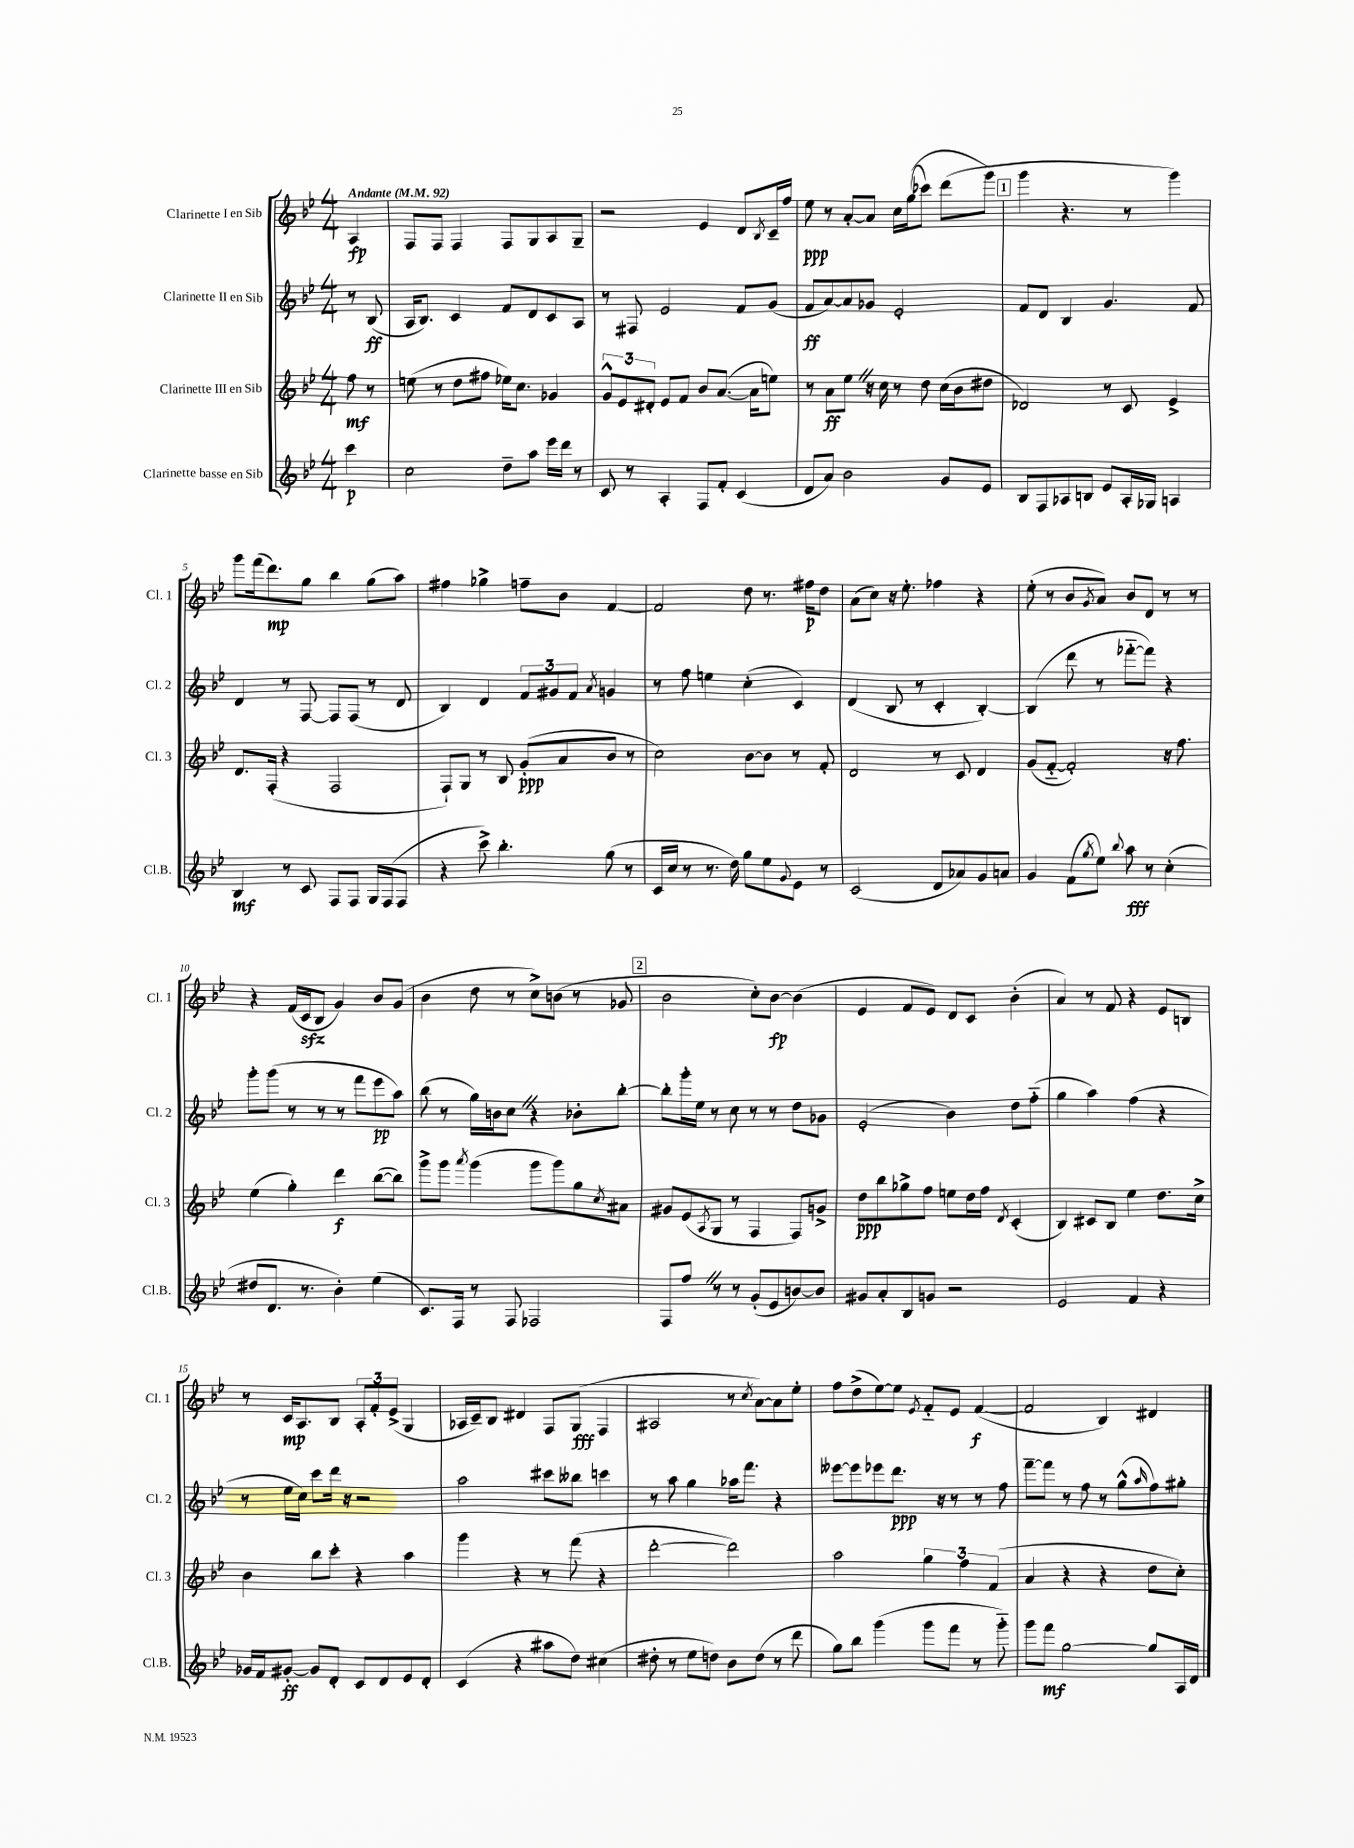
<<
\new StaffGroup <<
\new Staff = "s0" \with { instrumentName = "Clarinette I en Sib" shortInstrumentName = "Cl. 1" } {
    \clef treble \key bes \major \numericTimeSignature \time 4/4 \partial 4 \tempo "Andante" 4 = 92
    a4\fp |
    f8 f8 f4 f8 g8 a8 g8-- |
    r2 ees'4 d'8 \acciaccatura { bes8 } c'16-- f''16 |
    ees''8\ppp r8 a'8~-. a'8 c''16 g''16(\( ces'''8) d'''8( g'''8\) |
    \mark \markup { \box "1" } g'''4 r4. r8 g'''4) |
    g'''8 f'''16( d'''8.\mp) g''8 bes''4 g''8( a''8) |
    fis''4 ges''4-> f''8-- bes'8 f'4~ |
    f'2 d''8 r8. fis''16\p d''8 |
    a'8( c''8) r16 ees''8.-. fes''4 r4 |
    ees''8-.( r8 bes'8 \acciaccatura { g'8 } a'8) bes'8 d'8 r8 r8 |
    r4 f'16( c'16\sfz bes8 g'4) bes'8 g'8( |
    bes'4 d''8 r8 c''8->) b'8( r8 ges'8 |
    \mark \markup { \box "2" } bes'2 c''8-.) bes'8~\fp bes'4( |
    ees'4 f'8 ees'8) d'8 c'8 bes'4-.( |
    a'4) r8 f'8 r4 ees'8 b8 |
    r8 c'16\mp a8. bes8 \tuplet 3/2 { a8-. f'8-. ees'8->( } g4 |
    aes16 c'16--) bes8 dis'4 f8 g8\fff( f4 |
    ais2 r8 \acciaccatura { c''8 } a'8~) a'8 ees''8-. |
    f''8 d''8->( ees''8~) ees''8 \acciaccatura { ees'8 } f'8-_ ees'8 f'4~\f( |
    f'2 bes4) dis'4 \bar "|." |
}
\new Staff = "s1" \with { instrumentName = "Clarinette II en Sib" shortInstrumentName = "Cl. 2" } {
    \clef treble \key bes \major \numericTimeSignature \time 4/4 \partial 4
    r8 bes8\ff( |
    a16 bes8.) c'4 f'8 d'8 c'8 a8 |
    r8 fis8 ees'2 f'8 g'8( |
    f'8\ff a'8~) a'8 ges'8 ees'2-. |
    \mark \markup { \box "1" } f'8 d'8 bes4 g'4. f'8 |
    d'4 r8 f8~ f8 f8( r8 d'8 |
    bes4) d'4 \tuplet 3/2 { f'8 gis'8 f'8 } \acciaccatura { a'8 } g'4 |
    r8 f''8 e''4 c''4-.( c'4) |
    d'4( bes8 r8 c'4-. bes4~-.) |
    bes4( d'''8 r8 fes'''8~-_ fes'''8) r4 |
    g'''8-. g'''8( r8 r8 r8 f'''8 ees'''8\pp a''8) |
    bes''8( r8 g''16) b'16 c''8 \once \override BreathingSign.text = \markup { \musicglyph "scripts.caesura.straight" } \breathe r4 bes'8-. bes''8~-. |
    \mark \markup { \box "2" } bes''8-. g'''16-. ees''16 r8 c''8 r8 r8 d''8 ges'8 |
    ees'2-.( bes'4) d''8 f''8-_( |
    g''4 a''4) f''4( r4 |
    r8 ees''16 c''16) c'''8 d'''16 r16 r2 |
    a''2 cis'''8 beses''8 c'''4 |
    r8 a''8 g''4 aes''16 f'''8. r4 |
    eeses'''8~ eeses'''8 ees'''8 d'''8.\ppp r16 r8 r8 f''8 |
    f'''8~-- f'''8 r8 f''8 r8 g''8-^( \grace { a''16 } f''8) gis''8-. \bar "|." |
}
\new Staff = "s2" \with { instrumentName = "Clarinette III en Sib" shortInstrumentName = "Cl. 3" } {
    \clef treble \key bes \major \numericTimeSignature \time 4/4 \partial 4
    f''8\mf r8 |
    e''8( r8 d''8 fis''8 ees''16) c''8. ges'4 |
    \tuplet 3/2 { g'8-^ ees'8 dis'8-. } ees'8 f'8 bes'8 a'8.~( a'16 e''8) |
    r8 a'8\ff ees''8 \once \override BreathingSign.text = \markup { \musicglyph "scripts.caesura.straight" } \breathe r16 c''16 r8 d''8 c''16( bes'16 dis''8 |
    \mark \markup { \box "1" } des'2) r8 c'8 ees'4-> |
    d'8. f16-.( r4 f2 |
    f8-!) g8 r8 bes8 g'8-.\ppp( a'8 bes'8 r8 |
    c''2) bes'8~ bes'8 r8 f'8-. |
    d'2 r8 c'8 d'4 |
    g'8( f'8~-_ f'2-.) r16 f''8. |
    ees''4( g''4-.) d'''4\f bes''8~( bes''8) |
    g'''8-> g'''8 \acciaccatura { a'''8 } g'''4( g'''8 g'''8) g''8 \acciaccatura { c''8 } ais'8 |
    \mark \markup { \box "2" } gis'8 ees'8( \acciaccatura { a8 } g8 r8 f4 f8) g'8-> |
    d''8\ppp bes''8 ges''8-> f''8 e''8 d''16 f''16 \acciaccatura { d'8 } c'4-.( |
    bes4) cis'8 bes8 ees''4 d''8. c''16-> |
    bes'4 bes''8 c'''8-. r4 a''4 |
    g'''4 r4 r8 f'''8( r4 |
    d'''2~-. d'''2) |
    a''2 \tuplet 3/2 { g''4 f''4 f'4( } |
    a'4 r4 r4 d''8 c''8-.) \bar "|." |
}
\new Staff = "s3" \with { instrumentName = "Clarinette basse en Sib" shortInstrumentName = "Cl.B." } {
    \clef treble \key bes \major \numericTimeSignature \time 4/4 \partial 4
    c'''4\p |
    c''2 d''8-- a''8 ees'''16 d'''16 r8 |
    c'8 r8 a4-. f8 f'8-. c'4( |
    d'8 a'8) bes'2 g'8 ees'8 |
    \mark \markup { \box "1" } bes8 f8 aes8 b8 ees'8 aes16-. ges16 a4 |
    bes4\mf r8 c'8 f8 f8 g16 f16( f8 |
    r4 c'''8->) bes''4.-. g''8( r8 |
    c'16 c''16 r8 r8. d''16) g''8 ees''8 \appoggiatura { g'8 } ees'8 r8 |
    c'2( d'8 aes'8) g'8 a'8 |
    g'4 f'8( \acciaccatura { g''8 } ees''8) \appoggiatura { bes''8 } a''8\fff r8 c''4-.( |
    dis''8 d'8. r8. bes'4-.) ees''4( |
    c'8.) f16 r8 f8 fes2 |
    \mark \markup { \box "2" } f8 f''8 \once \override BreathingSign.text = \markup { \musicglyph "scripts.caesura.straight" } \breathe r8 r8 g'8-.( ees'8 b'8~) b'8 |
    gis'8 a'8-. bes8 g'8 r2 |
    ees'2 f'4 r4 |
    ges'16 f'16 gis'8~-.\ff gis'8 d'8-. c'8 d'8 ees'8 d'8-. |
    c'4( r4 ais''8 d''8) cis''4( |
    dis''8-. r8 ees''8 d''8) bes'8 d''8( r8 d'''8 |
    g''8) bes''8 g'''4( g'''8 f'''8 r8 g'''8-_) |
    g'''8 f'''8\mf g''2~ g''8 a16 d'16 \bar "|." |
}
>>
>>
